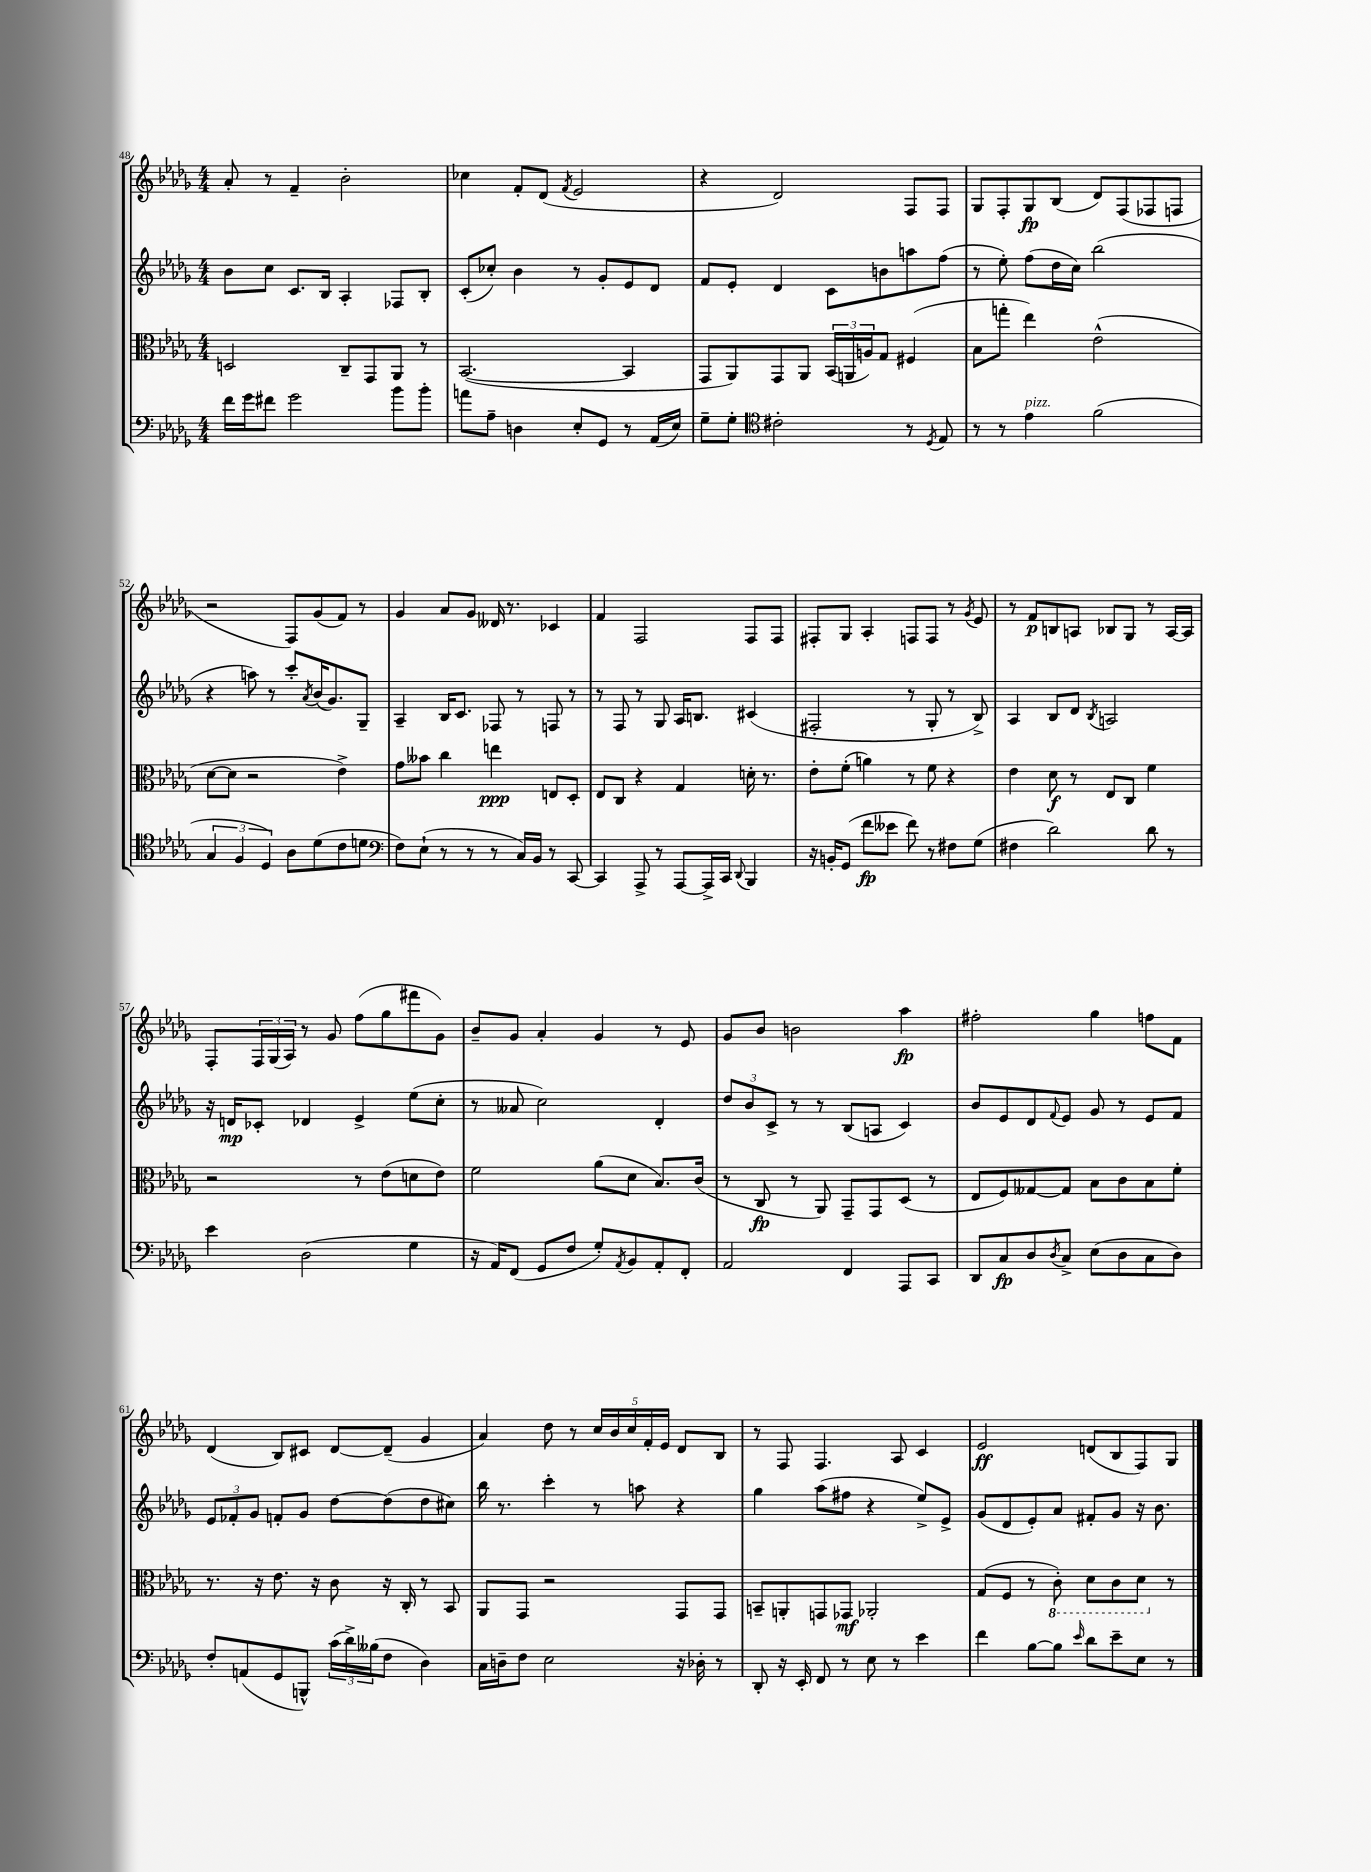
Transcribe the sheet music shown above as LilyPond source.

<<
\new StaffGroup <<
\new Staff = "s0" {
    \clef treble \key des \major \numericTimeSignature \time 4/4
    aes'8-. r8 f'4-- bes'2-. |
    ces''4 f'8-. des'8( \acciaccatura { f'8 } ees'2 |
    r4 des'2) f8 f8 |
    ges8 f8-. ges8\fp bes8( des'8) f8( fes8 f8 |
    r2 f8) ges'8( f'8) r8 |
    ges'4 aes'8 ges'8 deses'16 r8. ces'4 |
    f'4 f2 f8 f8 |
    fis8-. ges8 aes4-. f8 f8 r8 \acciaccatura { ges'8 } ees'8 |
    r8 f'8\p b8 a8 bes8 ges8 r8 a16~ a16 |
    f8-. \tuplet 3/2 { f16 ges16( aes16) } r8 ges'8 f''8( ges''8 fis'''8 ges'8) |
    bes'8-- ges'8 aes'4-. ges'4 r8 ees'8 |
    ges'8 bes'8 b'2 aes''4\fp |
    fis''2-. ges''4 f''8 f'8 |
    des'4( bes8) cis'8 des'8~ des'8--( ges'4 |
    aes'4) des''8 r8 \tuplet 5/4 { c''16 bes'16 c''16 f'16-. ees'16 } des'8 bes8 |
    r8 f8 f4. aes8 c'4 |
    ees'2\ff d'8( bes8 f8) ges8 \bar "|." |
}
\new Staff = "s1" {
    \clef treble \key des \major \numericTimeSignature \time 4/4
    bes'8 c''8 c'8. bes16 aes4-. fes8 bes8-. |
    c'8-.( ces''8-.) bes'4 r8 ges'8-. ees'8 des'8 |
    f'8 ees'8-. des'4 c'8 b'8 a''8 f''8( |
    r8 ees''8-.) f''8( des''16 c''16) bes''2( |
    r4 a''8) r8 c'''8-. \acciaccatura { aes'8 } bes'16( ges'8.) ges8-- |
    aes4-- bes16 c'8. fes8 r8 f8 r8 |
    r8 f8 r8 ges8 aes16 b8. cis'4( |
    fis2-. r8 ges8-. r8 bes8->) |
    aes4 bes8 des'8 \acciaccatura { bes8 } a2 |
    r16 d'16\mp ces'8-. des'4 ees'4-> ees''8( c''8-. |
    r8 aeses'8 c''2) des'4-. |
    \tuplet 3/2 { des''8 bes'8 c'8-> } r8 r8 bes8( a8 c'4) |
    bes'8 ees'8 des'8 \appoggiatura { f'8 } ees'8 ges'8 r8 ees'8 f'8 |
    \tuplet 3/2 { ees'8 fes'8-. ges'8 } f'8-. ges'8 des''8~ des''8( des''8 cis''8) |
    bes''16 r8. c'''4-. r8 a''8 r4 |
    ges''4 aes''8( fis''8 r4 ees''8->) ees'8-> |
    ges'8( des'8 ees'8-.) aes'8 fis'8-. ges'8 r16 bes'8. \bar "|." |
}
\new Staff = "s2" {
    \clef alto \key des \major \numericTimeSignature \time 4/4
    d2 c8-- ges,8 aes,8 r8 |
    bes,2.~( bes,4 |
    ges,8 aes,8) ges,8 aes,8 \tuplet 3/2 { bes,16( a,16 a16) } ges8 fis4( |
    bes8 g''8-. ees''4) ees'2-^( |
    des'8~ des'8 r2 ees'4->) |
    ges'8 beses'8 c''4 e''4\ppp e8 des8-. |
    ees8 c8 r4 ges4 d'16-. r8. |
    ees'8-. f'8-.( a'4) r8 f'8 r4 |
    ees'4 des'8\f r8 ees8 c8 f'4 |
    r2 r8 ees'8( d'8 ees'8) |
    f'2 aes'8( des'8 bes8.) c'16( |
    r8 c8\fp r8 aes,8) ges,8-- ges,8 des8( r8 |
    ees8 f8) geses8~ geses8 bes8 c'8 bes8 f'8-. |
    r8. r16 ees'8. r16 c'8 r16 c16-. r8 bes,8 |
    aes,8 ges,8 r2 ges,8 ges,8 |
    b,8-- a,8-. g,8 ges,8\mf aes,2-. |
    ges8( f8 r8 \ottava #-1 c8-.) des8 c8 des8 \ottava #0 r8 \bar "|." |
}
\new Staff = "s3" {
    \clef bass \key des \major \numericTimeSignature \time 4/4
    f'16 ges'16 fis'8 ges'2 bes'8 bes'8-. |
    a'8 aes8-- d4 ees8-. ges,8 r8 aes,16( ees16) |
    ges8-- ges8-. \clef tenor cis'2-. r8 \acciaccatura { des8 } ees8 |
    r8 r8 ees'4^\markup { \italic "pizz." } f'2( |
    \tuplet 3/2 { ges4 f4 des4) } aes8 des'8( c'8 d'8 |
    \clef bass f8) ees8-!( r8 r8 r8 c16) bes,16 r8 c,8~ |
    c,4 aes,,8-> r8 aes,,8~ aes,,16-> c,16 \appoggiatura { des,8 } bes,,4 |
    r16 b,16-. ges,8( f'8\fp eeses'8 f'8) r8 fis8 ges8( |
    fis4 des'2) des'8 r8 |
    ees'4 des2( ges4 |
    r16 aes,16) f,8( ges,8 f8 ges8-.) \acciaccatura { aes,8 } bes,8 aes,8-. f,8-. |
    aes,2 f,4 aes,,8 c,8 |
    des,8 c8\fp des8 \acciaccatura { des8 } c8-> ees8( des8 c8 des8) |
    f8-. a,8( ges,8 b,,8-^) \tuplet 3/2 { c'16( des'16->) beses16( } f8 des4) |
    c16 d16-- f8 ees2 r16 des16-. r8 |
    des,8-. r16 ees,16-. f,8 r8 ees8 r8 ees'4 |
    f'4 bes8~ bes8 \grace { ees'16 } des'8 ees'8-- ees8 r8 \bar "|." |
}
>>
>>
\layout { \context { \Score currentBarNumber = #48 } }
